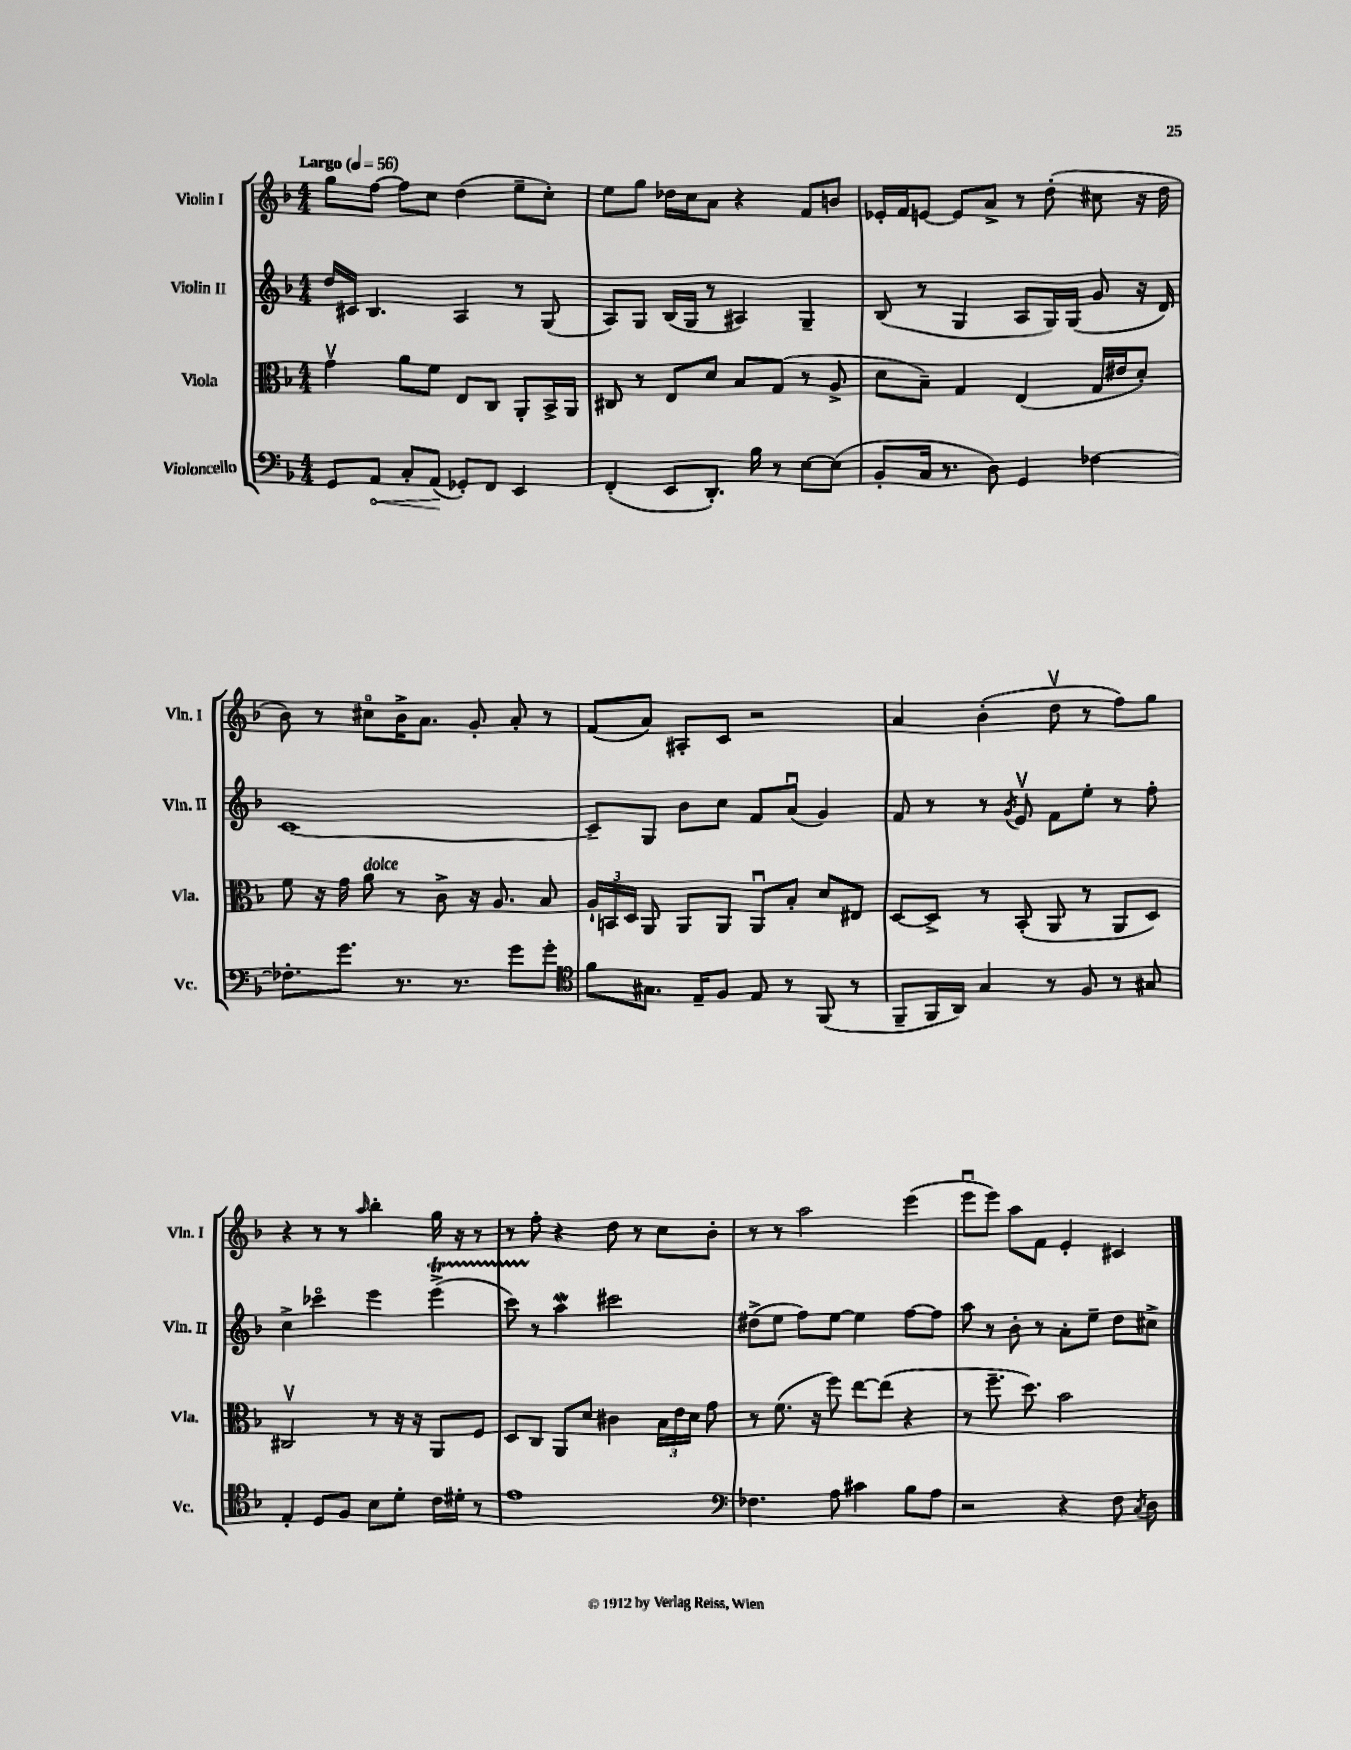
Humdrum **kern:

**kern	**dynam	**kern	**kern	**kern
*part4	*part4	*part3	*part2	*part1
*staff4	*staff4	*staff3	*staff2	*staff1
*I"Violoncello	*	*I"Viola	*I"Violin II	*I"Violin I
*I'Vc.	*	*I'Vla.	*I'Vln. II	*I'Vln. I
*clefF4	*	*clefC3	*clefG2	*clefG2
*k[b-]	*	*k[b-]	*k[b-]	*k[b-]
*M4/4	*	*M4/4	*M4/4	*M4/4
*MM56	*	*MM56	*MM56	*MM56
=1	=1	=1	=1	=1
!	!	!	!	!LO:TX:a:B:t=Largo
8GG/L	.	4gv\	16dd/LL	8gg\L
.	.	.	16c#X/JJ	.
!	!LO:HP:b	!	!	!
8AA/J	<	.	4.B-/	[8ff\J
8C'/L	.	8a\L	.	8ff\L]
(8AA/J	.	8f\J	.	8cc\J
8GG-X'/L)	[	8E/L	4A/	(4dd\
8FF/J	.	8C/J	.	.
4EE/	.	8AA'/L	8r	8ee~\L
.	.	16BB-^/L	(8G/	8cc'\J)
.	.	16AA/JJ	.	.
=2	=2	=2	=2	=2
(4FF'/	.	8C#X/	8A/L)	8ee\L
.	.	8r	8G/J	8gg\J
8EE/L	.	8E/L	(16B-/LL	16dd-X\LL
.	.	.	16G/JJ	16cc\J
8.DD'/J)	.	8d/J	8r	8a\J
.	.	8B-/L	4A#X/)	4r
16B-\	.	.	.	.
8r	.	(8G/J	.	.
[8E\L	.	8r	4G~/	8f/L
(8E\J]	.	8A^/	.	8bn/J
=3	=3	=3	=3	=3
8BB-'/L	.	8d\L	(8B-/	16e-X'/LL
.	.	.	.	16f/J
16C/Jk	.	8B-~\J)	8r	[8en/J
8.r	.	.	.	.
.	.	4G/	4G/	8e/L]
8D\)	.	.	.	8a^/J
4GG/	.	(4E/	8A/L	8r
.	.	.	16G/L)	(8dd'\
.	.	.	(16G/JJ	.
[4F-X\	.	16G/LL	8g/	8cc#X\
.	.	16e#X/J	.	.
.	.	8d'/J)	16r	16r
.	.	.	16d/)	16dd\
!!LO:LB:g=z
=4	=4	=4	=4	=4
8.F-X'\L]	.	8f\	[1c	8b-\)
.	.	16r	.	8r
8.g\J	.	16g\	.	.
!	!	!LO:TX:a:i:t=dolce	!	!
.	.	8a\	.	8cc#X\L
8.r	.	8r	.	16b-^\K
.	.	.	.	8.a\J
.	.	8c^\	.	.
8.r	.	.	.	.
.	.	16r	.	8g'/
.	.	8.A/	.	.
8g\L	.	.	.	8a'/
8g'\J	.	8B-/	.	8r
=5	=5	=5	=5	=5
*clefC4	*	*	*	*
8f\L	.	24A`/LL	8c~/L]	(8f/L
.	.	24BBn/	.	.
.	.	24D/JJ	.	.
8.G#X\J	.	8AA/	8G/J	8a/J)
.	.	8AA/L	8b-\L	8A#X'/L
16E~/KL	.	.	.	.
8F/J	.	8AA/J	8cc\J	8c/J
8E/	.	8AAu/L	8f/L	2r
8r	.	8B-'/J	(8au/J	.
(8FF/	.	8d/L	4g/)	.
8r	.	8E#X/J	.	.
=6	=6	=6	=6	=6
8FF~/L	.	[8D/L	8f/	4a/
16FF/L	.	8D^/J]	8r	.
16AA/JJ)	.	.	.	.
4G/	.	8r	8r	(4b-'\
.	.	.	8qg/	.
.	.	(8BB-'/	8ev/	.
8r	.	8AA/	8f\L	8ddv\
8F/	.	8r	8ee'\J	8r
8r	.	8AA/L	8r	8ff\L)
8G#X/	.	8D/J)	8ff'\	8gg\J
!!LO:LB:g=z
=7	=7	=7	=7	=7
4E'/	.	2C#Xv/	4cc^\	4r
8D/L	.	.	4ccc-X\	8r
8F/J	.	.	.	8r
.	.	.	.	16qqaa/
8B-\L	.	8r	4eee\	4bb-'\
8d'\J	.	16r	.	.
.	.	16r	.	.
16c\LL	.	8AA/L	(4eeet^\	16gg\
16d#X'\JJ	.	.	.	16r
8r	.	8F/J	.	8r
=8	=8	=8	=8	=8
1e	.	8D/L	8cccTTT\)	8r
.	.	8C/J	8r	8ff'\
.	.	8AA/L	4aaW\	4r
.	.	8d/J	.	.
.	.	4c#X\	2ccc#X\	8dd\
.	.	.	.	8r
.	.	24B-\LL	.	8cc\L
.	.	24e\	.	.
.	.	24d\JJ	.	.
.	.	8g\	.	8b-'\J
=9	=9	=9	=9	=9
*clefF4	*	*	*	*
4.F-X\	.	8r	(8dd#X^\L	8r
.	.	(8.f\	8ee\J	8r
.	.	.	8ff\L)	2aa\
.	.	16r	.	.
8A\	.	8ff\)	[8ee\J	.
4c#X\	.	[8ee\L	4ee\]	.
.	.	(8ee\J]	.	.
8B-\L	.	4r	[8ff\L	(4eee\
8A\J	.	.	8ff\J]	.
=10	=10	=10	=10	=10
2r	.	8r	8aa\	8eeeu\L
.	.	8.ff~\	8r	8eee\J)
.	.	.	8b-'\	8aa\L
.	.	8.dd\)	.	.
.	.	.	8r	8f\J
4r	.	2b-\	8a'\L	4e'/
.	.	.	8ee~\J	.
8F\	.	.	8dd\L	4c#X/
8qC/	.	.	.	.
8D\	.	.	8cc#X^\J	.
==	==	==	==	==
*-	*-	*-	*-	*-
